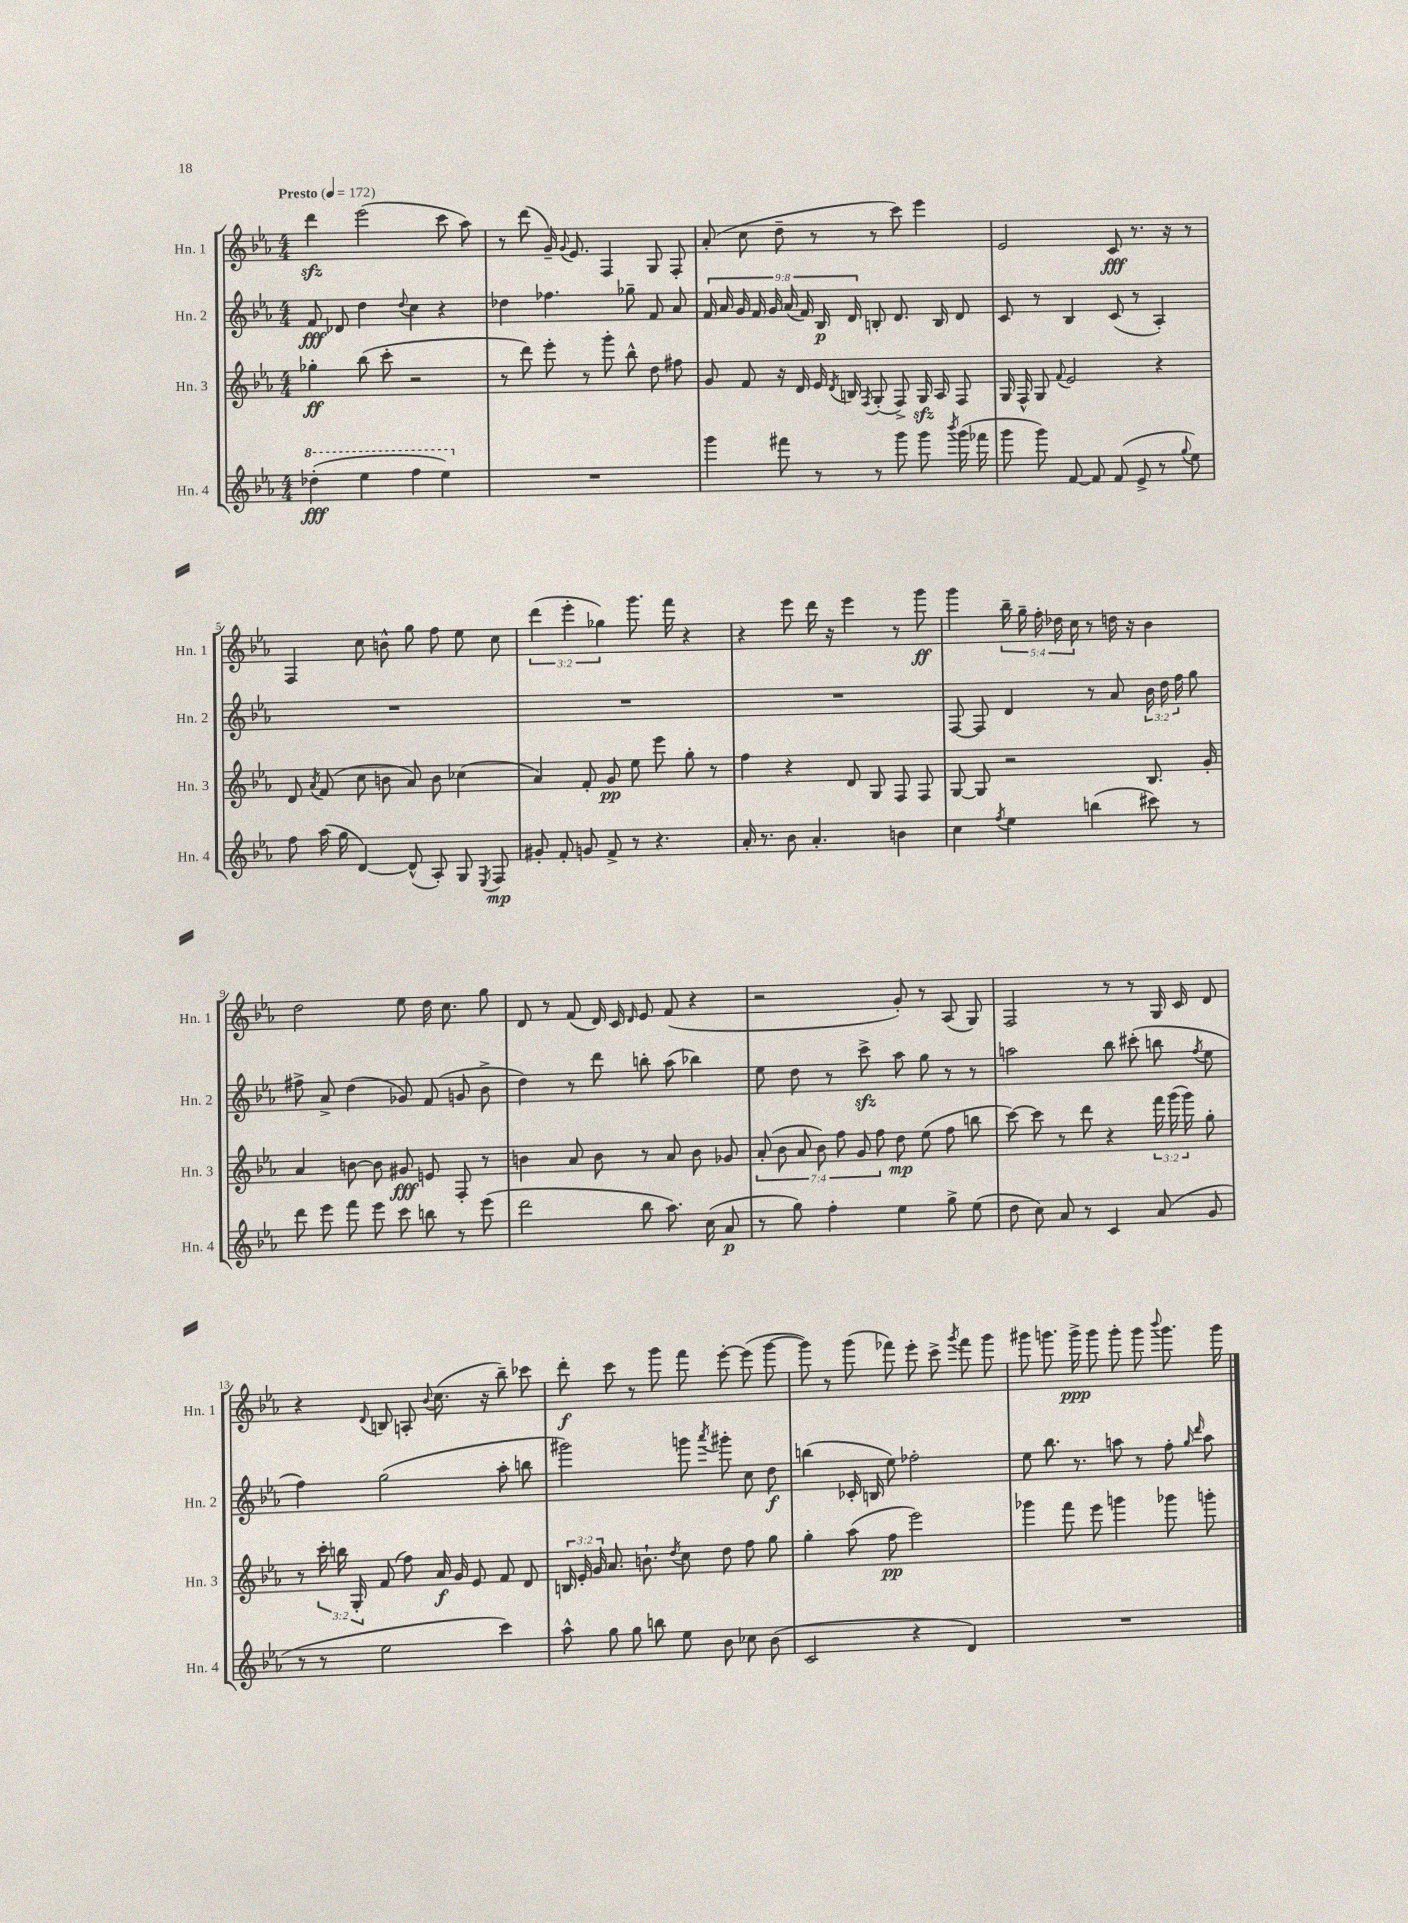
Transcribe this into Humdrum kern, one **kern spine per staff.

**kern	**kern	**kern	**kern
*staff4	*staff3	*staff2	*staff1
*clefG2	*clefG2	*clefG2	*clefG2
*k[b-e-a-]	*k[b-e-a-]	*k[b-e-a-]	*k[b-e-a-]
*M4/4	*M4/4	*M4/4	*M4/4
*MM172	*MM172	*MM172	*MM172
(4ddd-'	4gg-'	8f	4ddd
.	.	8d-	.
4eee-	(8bb-	4dd	(2eee-
.	8ccc'	.	.
.	.	8qqdd	.
4fff	2r	4cc	.
4eee-)	.	4r	8ccc
.	.	.	8aa-)
=	=	=	=
1r	8r	4dd-	8r
.	8ddd)	.	(8ddd
.	8eee-'	4.ff-	16g~)
.	.	.	8qqg
.	.	.	8.e-
.	8r	.	.
.	8ggg'	.	4F
.	8bb-^^	8gg-~	.
.	8dd	8f	8G
.	8ff#	8a-	8F'
=	=	=	=
4ggg	8g	18f	(8a-'
.	.	18a-	.
.	.	18g	.
.	8f	.	8cc
.	.	18f	.
.	.	18g	.
8fff#	16r	.	8dd~
.	.	(18a-	.
.	16d	.	.
.	.	18f)	.
8r	16e-	.	8r
.	.	18B-	.
.	8qd	.	.
.	16B	.	.
.	.	18d	.
.	8qF	.	.
8r	(8G'	8B'	8r
8ggg	8F^)	8.d	8ccc)
8ggg	16G	.	4eee-
.	16A-	16B	.
8qbbb-	.	.	.
(16ggg	8F	8d	.
16fff-	.	.	.
=	=	=	=
8ggg	16G	8c	2e-
.	16F^^	.	.
8ggg)	8G	8r	.
.	8qqf	.	.
[8f	2e-	4B-	.
8f]	.	.	.
(8f	.	(8c	8c
8e-^	.	8r	8.r
8r	4r	4A-')	.
.	.	.	16r
8qqgg	.	.	.
8ee-)	.	.	8r
=	=	=	=
8ff	8d	1r	4F
.	8qa-	.	.
(16aa-	(8f	.	.
16gg	.	.	.
[4d)	8cc	.	8cc
.	8b	.	8b^^
(8d^^]	8a-)	.	8gg
8A-')	8b	.	8ff
8G	(4cc-	.	8ee-
8qE-	.	.	.
8F	.	.	8cc
=	=	=	=
8g#'	4a-)	1r	(6ddd
8f'	.	.	.
.	.	.	6eee-'
8g	8f'	.	.
.	.	.	6gg-)
8f^	8g	.	.
8r	8ee-	.	8.ggg
4.r	8eee-	.	.
.	.	.	16fff
.	8gg'	.	4r
.	8r	.	.
=	=	=	=
16a-'	4ff	1r	4r
8.r	.	.	.
8b-	4r	.	8eee-
4.a-'	.	.	16ddd
.	.	.	16r
.	8d	.	4eee-
.	8G	.	.
4b	8F	.	8r
.	8F	.	8ggg
=	=	=	=
4cc	[8G	[8F	4ggg
.	8G]	8F]	.
8qff	.	.	.
4ee-	2r	4d	20bb-~
.	.	.	20gg~
.	.	.	20ff'
.	.	.	20dd-
.	.	.	20cc
(4bb	.	8r	8r
.	.	8a-	16dd
.	.	.	16r
8ccc#)	8.B-	24b-	4b-
.	.	24dd	.
.	.	24ff	.
8r	.	8gg	.
.	16g'	.	.
=	=	=	=
8ddd	4a-	8ff#^	2dd
8eee-	.	8a-^	.
8fff	[8b	(4dd	.
8eee-	8b]	.	.
8ccc	8g#	8g-)	8ee-
8bb	8e	(8f	16dd
.	.	.	8.cc
8r	8F'	8g	.
(8eee-	8r	8b-^	8gg
=	=	=	=
2ddd	4b	4dd)	8d
.	.	.	8r
.	8a-	8r	(8f
.	8b	8ddd	16d)
.	.	.	16c
.	.	.	16qqd
8bb-	8r	8bb'	8e-
8.aa-)	8a-	(8aa-	(8f
.	8b	4bb-)	4r
(16cc	.	.	.
8a-	8g-	.	.
=	=	=	=
8r	(14a-'	8ee-	2r
.	14b-	.	.
8gg)	.	8dd	.
.	14a-	.	.
.	14b-)	.	.
4ff'	.	8r	.
.	14ff	.	.
.	14g	.	.
.	.	8ccc^	.
.	14ff	.	.
4ee-	8dd	8aa-	8g')
.	(8ee-	8gg	8r
8gg^	8ff	8r	(8A-
(8ee-	8bb	8r	8G)
=	=	=	=
8dd	[8ccc)	2aa	2F
8cc)	8ccc]	.	.
8a-	8r	.	.
8r	8ddd	.	.
4c	4r	8bb-	8r
.	.	(8ccc#'	8r
(8a-	24fff	8bb	16G
.	(24ggg	.	.
.	.	.	16c
.	24ggg)	.	.
.	.	8qff	.
8g	8gg'	8ee-	8d
=	=	=	=
8r	8r	4ff)	4r
8r	24ccc'	.	.
.	24bb	.	.
.	24G'	.	.
.	.	.	8qqd
2ee-	(8f	(2gg	8B
.	8ff)	.	8A'
.	.	.	8qqb-
.	16a-	.	(8.cc
.	16g	.	.
.	8e-	.	.
.	.	.	16r
4ccc)	8f	8aa-'	8bb-~)
.	8d	8bb	8ccc-
=	=	=	=
8aa-^^	24B	2ggg#)	8ddd'
.	24e-'	.	.
.	24g	.	.
8gg	8.a-	.	8ccc
8gg	.	.	8r
.	8.b`	.	.
8bb	.	.	8ggg
.	8qdd	.	.
8ee-	8cc	8ggg	8fff
.	.	8qaaa-	.
8b-	8dd	8ggg#'	[8eee-'
8cc-	8ff	8cc	(8eee-]
(8b-	8gg	8dd	[8ggg
=	=	=	=
2c	4gg'	(4bb	8ggg])
.	.	.	8r
.	(8aa-	16c-'	(8ggg
.	.	16B	.
.	8ff	8ee-)	8fff-)
4r	2eee-)	2ff-'	8eee-'
.	.	.	8ccc^
.	.	.	8qggg
4d)	.	.	8fff-
.	.	.	8ggg
=	=	=	=
1r	4ggg-	8ee-	8ggg#
.	.	8.bb-	8.ggg
.	8fff	.	.
.	.	8.r	16ggg^
.	8eee-	.	8ggg
.	4ggg	8aa	8ggg'
.	.	8r	8ggg
.	.	.	8qqbbb-
.	8ggg-	8ff'	8.ggg
.	.	16qqgg	.
.	.	16qqddd	.
.	8ggg'	8aa	.
.	.	.	16ggg
==	==	==	==
*-	*-	*-	*-
